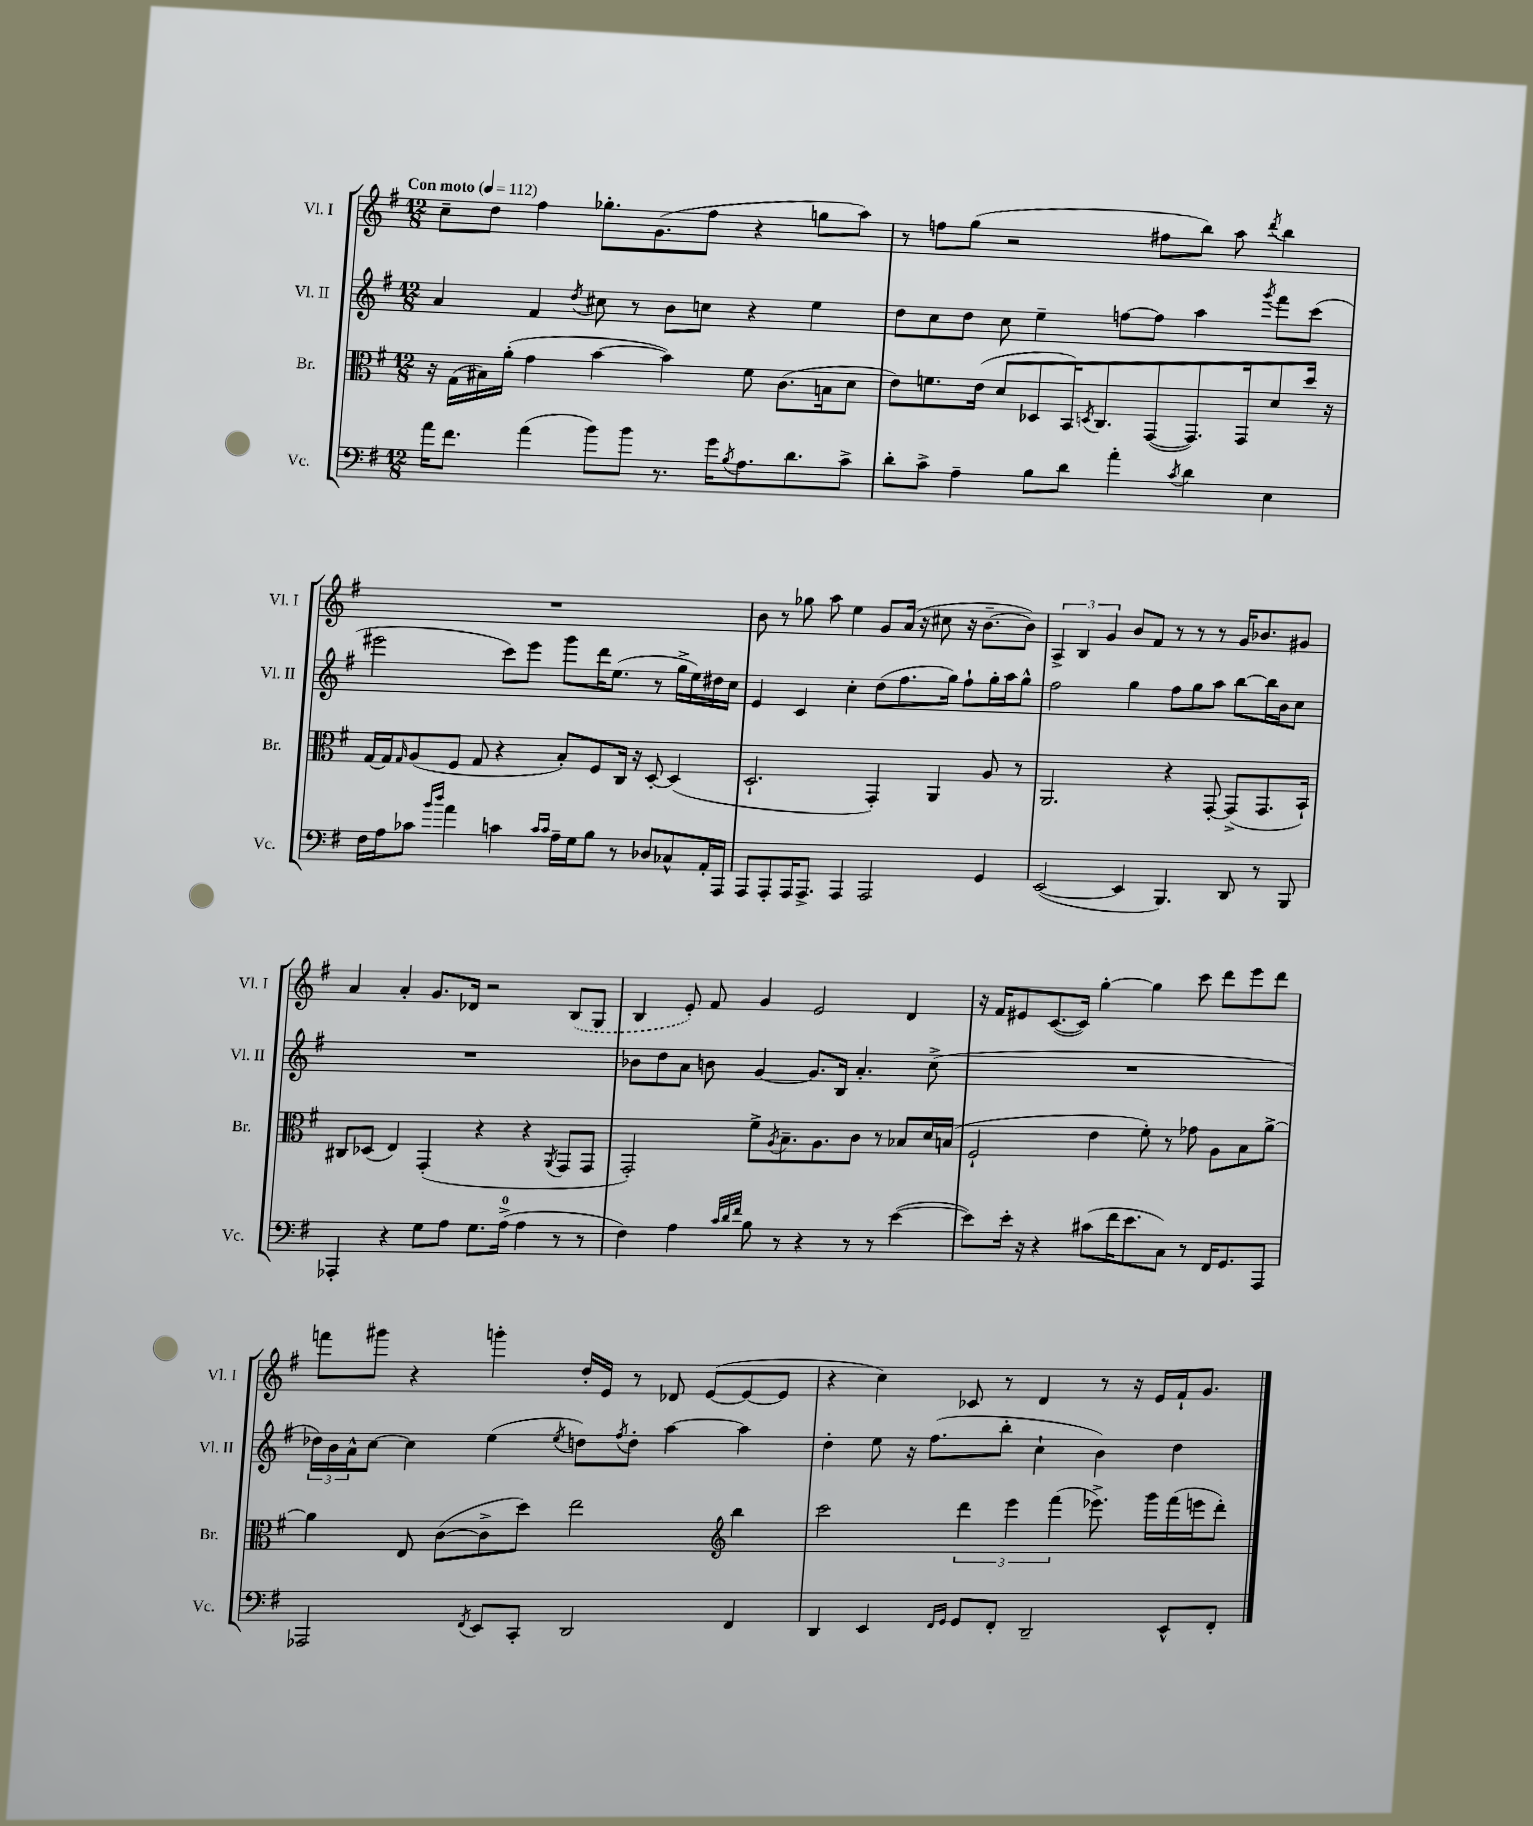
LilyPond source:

<<
\new StaffGroup <<
\new Staff = "s0" \with { instrumentName = "Vl. I" shortInstrumentName = "Vl. I" } {
    \clef treble \key g \major \numericTimeSignature \time 12/8 \tempo "Con moto" 4 = 112
    c''8-- d''8 fis''4 ges''8.-. g'8.( fis''8 r4 g''8 a''8) |
    r8 f''8 g''8( r2 fis''8 b''8) a''8 \acciaccatura { d'''8 } b''4 |
    R1. |
    b'8 r8 ges''8 a''8 e''4 g'8 a'16( r16 cis''8 r16 b'8.~-- b'8) |
    \tuplet 3/2 { a4-> b4 g'4 } b'8 fis'8 r8 r8 r8 g'16 bes'8. gis'8 |
    a'4 a'4-. g'8. des'16 r2 \once \slurDashed b8( g8 |
    b4 e'8-.) fis'8 g'4 e'2 d'4 |
    r16 fis'16 eis'8 c'8.~( c'16) g''4~-. g''4 c'''8 d'''8 e'''8 d'''8 |
    f'''8 gis'''8 r4 g'''4-. d''16-. e'16 r8 des'8 e'8~( e'8~ e'8 |
    r4 c''4) ces'8 r8 d'4 r8 r16 e'16 fis'16-! g'8. \bar "|." |
}
\new Staff = "s1" \with { instrumentName = "Vl. II" shortInstrumentName = "Vl. II" } {
    \clef treble \key g \major \numericTimeSignature \time 12/8
    a'4 fis'4 \acciaccatura { d''8 } cis''8 r8 b'8 c''8 r4 e''4 |
    d''8 c''8 d''8 c''8 e''4-- f''8~ f''8 a''4 \acciaccatura { g'''8 } fis'''8 c'''8( |
    eis'''2 c'''8) eis'''8 g'''8 d'''16 e''8.( r8 g''16-> e''16) dis''16 c''16 |
    e'4 c'4 c''4-. d''8( fis''8. g''16) fis''8-! g''16-. a''16 g''8-^ |
    fis''2 g''4 fis''8 g''8 a''8 b''8~ b''16 b'16 c''8 |
    R1. |
    bes'8 d''8 a'8 b'8 g'4~ g'8. b16 a'4.-. c''8->( |
    R1. |
    \tuplet 3/2 { des''16) b'16 a'16-^ } c''8~ c''4 e''4( \acciaccatura { e''8 } d''8) \acciaccatura { fis''8 } d''8-. a''4~ a''4 |
    d''4-. e''8 r16 fis''8.( b''8-. c''4-! b'4) d''4 \bar "|." |
}
\new Staff = "s2" \with { instrumentName = "Br." shortInstrumentName = "Br." } {
    \clef alto \key g \major \numericTimeSignature \time 12/8
    r16 g16( bis16) a'16-.( g'4 b'4~ b'4) fis'8 c'8.( b16 d'8 |
    e'8) f'8. e'16( d'8 des8 b,16) \acciaccatura { d8 } c8. g,8~( g,8.) g,16 d'8 d''16 r16 |
    g16~ g16 \grace { g16 } a8( fis8 g8 r4 b8-.) fis8 c16 r16 d8~-. d4( |
    d2.-! g,4-.) a,4 a8 r8 |
    a,2. r4 g,8~-. g,8->( g,8. b,16-!) |
    cis8 des8( e4) g,4-.( r4 r4 \acciaccatura { a,8 } g,8 g,8 |
    g,2-.) fis'8-> \acciaccatura { a8 } b8.-- a8. c'8 r8 bes8 d'16 b16( |
    fis2-! e'4 fis'8-.) r8 ges'8 a8 b8 a'8~-> |
    a'4 e8 c'8~( c'8-> d''8) e''2 \clef treble b''4 |
    c'''2 \tuplet 3/2 { d'''4 e'''4 fis'''4( } ees'''8.->) g'''16 fis'''16( e'''16 d'''8-.) \bar "|." |
}
\new Staff = "s3" \with { instrumentName = "Vc." shortInstrumentName = "Vc." } {
    \clef bass \key g \major \numericTimeSignature \time 12/8
    a'16 fis'8. a'4( b'8) b'8 r8. g'16 \acciaccatura { b8 } a8. d'8. c'8-> |
    d'8-. c'8-> a4-- b8 d'8 a'4-. \acciaccatura { c'8 } d'4 e4 |
    fis16 a16 ces'8 \grace { b'16 d''16 } a'4 c'4 \grace { c'16 c'16 } a16-- g16 b8 r8 des8 ces8-^ a,16-. a,,16 |
    a,,8 a,,8-. a,,16 a,,8.-> a,,4 a,,2 g,4 |
    e,2~( e,4 b,,4.) d,8 r8 b,,8 |
    aes,,4-. r4 g8 a8 g8. a16-0->( a4 r8 r8 |
    fis4) a4 \grace { c'32 d'32 fis'32 } b8 r8 r4 r8 r8 e'4~( |
    e'8) e'16-. r16 r4 cis'8( fis'16 e'8. c8) r8 fis,16 g,8. a,,8 |
    aes,,2 \acciaccatura { fis,8 } e,8 c,8-. d,2 fis,4 |
    d,4 e,4 \grace { fis,16 g,16 } g,8 fis,8-. d,2-- e,8-^ fis,8-. \bar "|." |
}
>>
>>
\layout { \context { \Score \remove "Bar_number_engraver" } }
